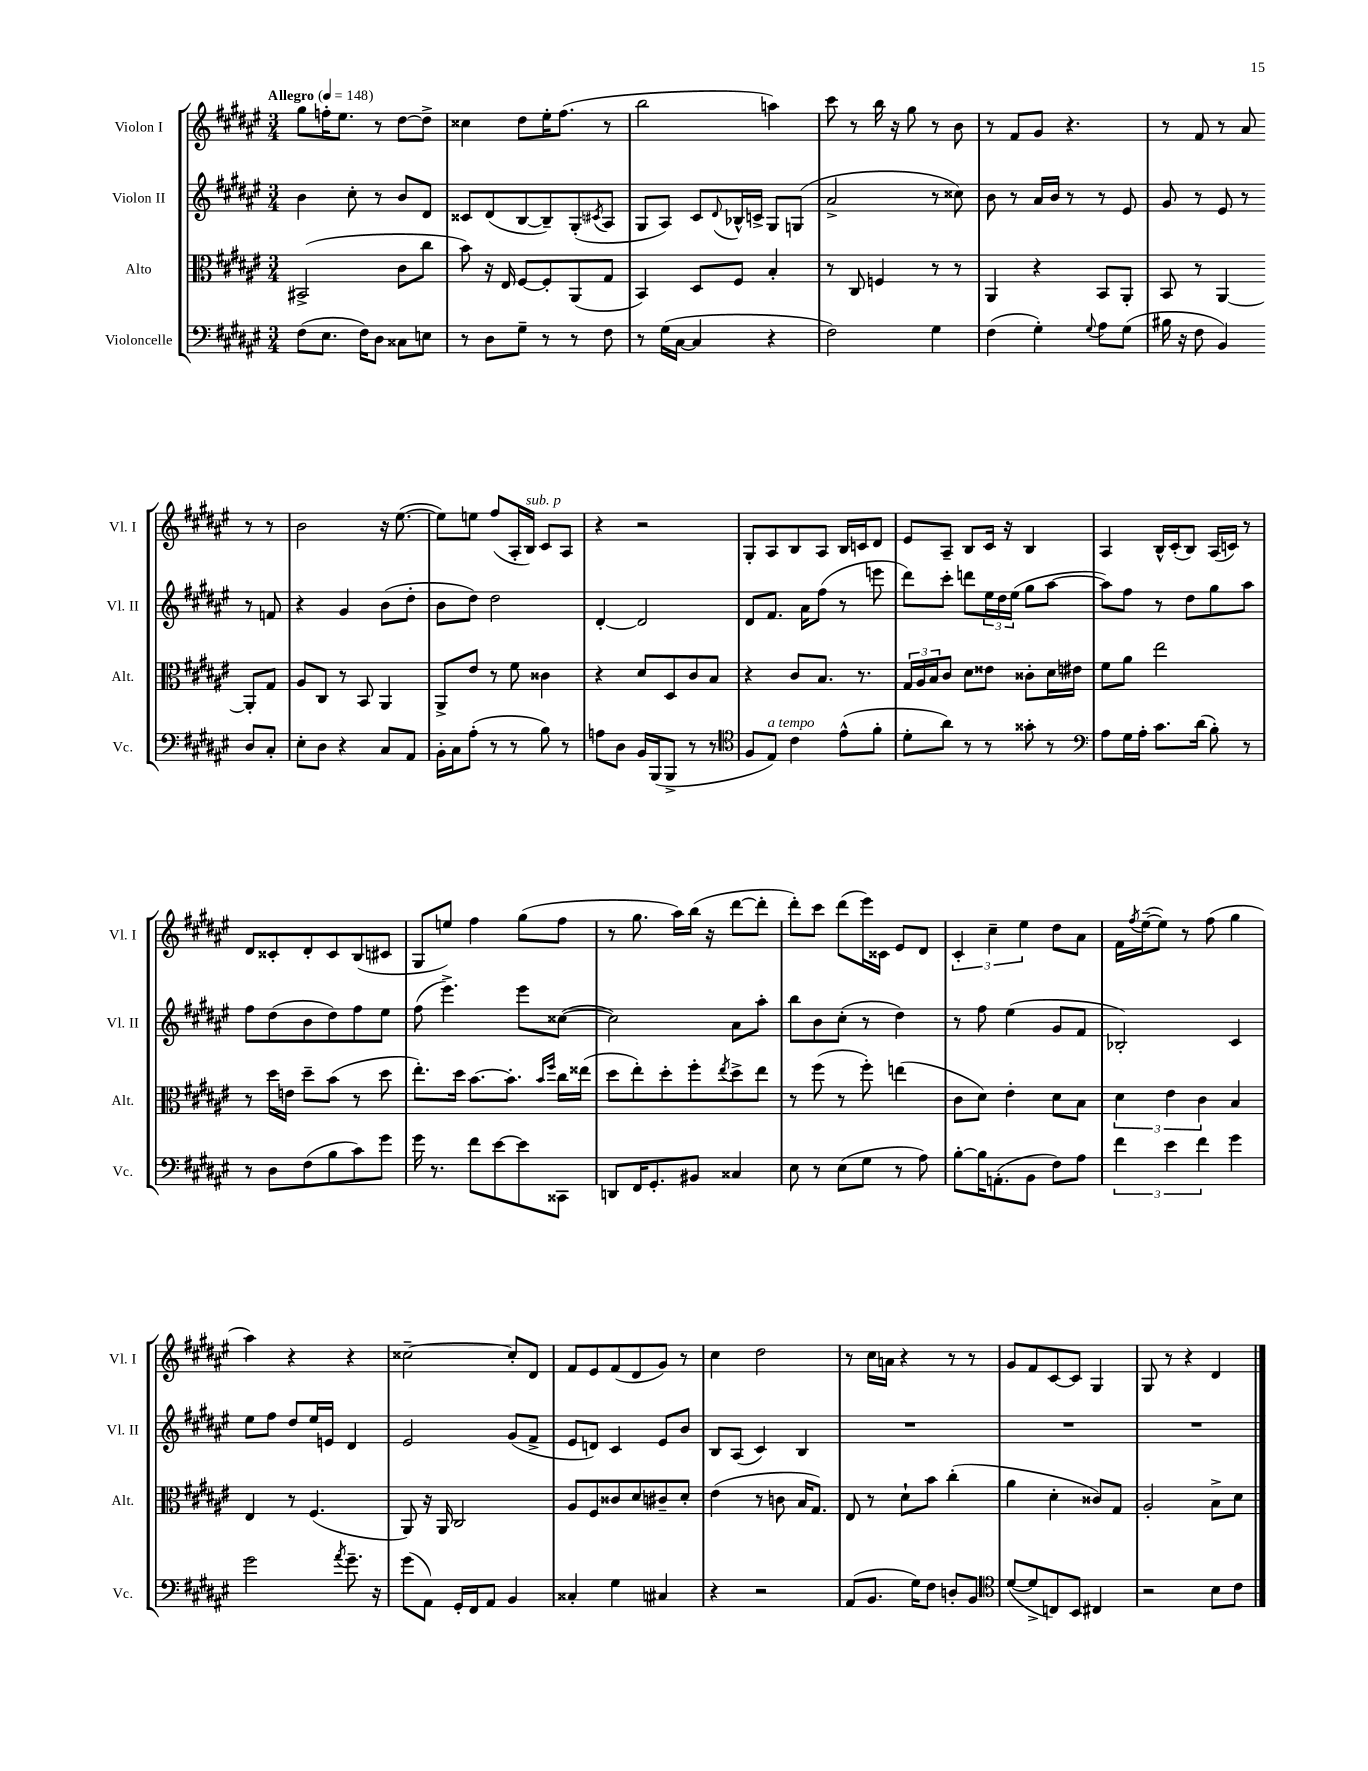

**kern	**kern	**kern	**kern
*staff4	*staff3	*staff2	*staff1
*clefF4	*clefC3	*clefG2	*clefG2
*k[f#c#g#d#a#e#]	*k[f#c#g#d#a#e#]	*k[f#c#g#d#a#e#]	*k[f#c#g#d#a#e#]
*M3/4	*M3/4	*M3/4	*M3/4
*MM148	*MM148	*MM148	*MM148
(8F#\L	(2BB#^/	4b\	8gg#\L
8.E#\J	.	.	16ff'\K
.	.	.	8.ee#\J
.	.	8cc#'\	.
16F#\LK)	.	.	.
8D#\J	.	8r	8r
8C##\L	8c#\L	8b/L	[8dd#\L
8E\J	8cc#\J	8d#/J	8dd#^\]J
=	=	=	=
8r	8b\)	8c##/L	4cc##\
8D#\L	16r	(8d#/	.
.	16E#/	.	.
8G#~\J	[8F#/L	[8B/	8dd#\L
8r	8F#'/]	8B~/])	16ee#'\K
.	.	.	(8.ff#\J
8r	(8AA#/	(8G#'/	.
.	.	8qc#/	.
8F#\	8G#/J	8A#/J	8r
=	=	=	=
8r	4BB/)	8G#/L	2bb\
(16G#\LL	.	8A#/J)	.
[16C#\JJ	.	.	.
4C#/]	8D#/L	8c#/L	.
.	.	8qqd#/	.
.	8F#/J	16B-^^/L	.
.	.	16c^/JJ	.
4r	4B'/	8G#/L	4aa\)
.	.	(8G/J	.
=	=	=	=
2F#\)	8r	2a#^/	8ccc#\
.	8C#/	.	8r
.	4F/	.	16bb\
.	.	.	16r
.	.	.	8gg#\
4G#\	8r	8r	8r
.	8r	8cc##\)	8b\
=	=	=	=
(4F#\	4AA#/	8b\	8r
.	.	8r	8f#/L
4G#'\)	4r	16a#/LL	8g#/J
.	.	16b/JJ	.
.	.	8r	4.r
8qqG#/	.	.	.
8A#\L	8BB/L	8r	.
(8G#\J	8AA#'/J	8e#/	.
=	=	=	=
16B#\	8BB/	8g#/	8r
16r	.	.	.
8F#\	8r	8r	8f#/
4BB/)	[4AA#/	8e#/	8r
.	.	8r	8a#/
8D#/L	8AA#'/]L	8r	8r
8C#'/J	8G#/J	8f/	8r
=	=	=	=
8E#'\L	8A#/L	4r	2b\
8D#\J	8C#/J	.	.
4r	8r	4g#/	.
.	8BB/	.	.
8C#/L	4AA#/	(8b\L	16r
.	.	.	([8.ee#\
8AA#/J	.	8dd#'\J	.
=	=	=	=
16BB'\LL	8AA#^/L	8b\L	8ee#\]L)
16C#\J	.	.	.
(8A#'\J	8e#/J	8dd#\J)	8ee\J
8r	8r	2dd#\	(8ff#/L
8r	8f#\	.	16A#'/L
.	.	.	16B/JJ)
8B\)	4c##\	.	8c#/L
8r	.	.	8A#/J
=	=	=	=
8A\L	4r	[4d#'/	4r
8D#\J	.	.	.
16BB/LL	8d#/L	2d#/]	2r
(16BBB/J	.	.	.
8BBB^/J	8D#/	.	.
8r	8c#/	.	.
8r	8B/J	.	.
=	=	=	=
*clefC4	*	*	*
8F#/L	4r	8d#/L	8G#'/L
8E#/J)	.	8.f#/J	8A#/
4c#\	8c#/L	.	8B/
.	.	16a#\LK	.
.	8.B/J	(8ff#\J	8A#/J
(8e#^^\L	.	8r	16B/LL
.	8.r	.	16c/J
8f#'\J	.	8eee\	8d#/J
=	=	=	=
8d#'\L	24G#/LL	8ddd#\L)	8e#/L
.	24A#/	.	.
.	24B/J	.	.
8a#\J)	8c#/J	8ccc#'\J	8A#~/J
8r	8d#\L	8ddd\L	8B/L
8r	8e##\J	24ee#\L	16c#/Jk
.	.	24dd#\	.
.	.	.	16r
.	.	(24ee#\JJ	.
8g##'\	8c##'\L	8gg#\L	4B/
8r	16d#\L	[8aa#\J	.
.	16e#\JJ	.	.
=	=	=	=
*clefF4	*	*	*
8A#\L	8f#\L	8aa#\]L)	4A#/
16G#\L	8a#\J	8ff#\J	.
16A#'\JJ	.	.	.
8.c#\L	2ee#\	8r	16B^^/LL
.	.	.	(16c#'/J
.	.	8dd#\L	8B/J)
(16d#\Jk	.	.	.
8B'\)	.	8gg#\	(16A#/LL
.	.	.	16c/JJ)
8r	.	8aa#\J	8r
=	=	=	=
8r	8r	8ff#\L	8d#/L
8D#\L	16dd#\LL	(8dd#\	8c##'/
.	16e\JJ	.	.
(8F#\	8dd#~\L	8b\	8d#'/
8B\	(8b\J	8dd#\)	8c##/
8c#\)	8r	8ff#\	(8B/
8g#\J	8dd#\	8ee#\J	8c#/J
=	=	=	=
16g#\	8.ee#'\L)	(8ff#\	8G#/L
8.r	.	.	.
.	.	4.eee#^\)	8ee/J)
.	16dd#\Jk	.	.
8f#\L	[8.b\L	.	4ff#\
[8e#\	.	.	.
.	8.b'\]J	.	.
8e#\]	.	8eee#\L	(8gg#\L
.	16qqb/LL	.	.
.	16qqff#/JJ	.	.
8CC##\J	16cc#\LL	([8cc##\J	8ff#\J
.	(16ee##\JJ	.	.
=	=	=	=
8DD/L	8dd#\L	2cc##\])	8r
16FF#/K	8ee#'\)	.	8.gg#\
8.GG#'/	.	.	.
.	8dd#'\	.	.
.	.	.	16aa#\LL)
8BB#/J	8ff#'\	.	(16bb\JJ
.	.	.	16r
.	8qee#/	.	.
4C##/	8dd#^\	8a#\L	[8ddd#\L
.	8ee#\J	8aa#'\J	8ddd#'\]J
=	=	=	=
8E#\	8r	8bb\L	8ddd#'\L)
8r	(8ff#\	8b\	8ccc#\J
(8E#\L	8r	(8cc#'\J	(8ddd#\L
8G#\J	8ff#'\)	8r	16eee#\L)
.	.	.	16c##\JJ
8r	(4ee\	4dd#\)	8e#/L
8A#\)	.	.	8d#/J
=	=	=	=
[8B'\L	8c#\L	8r	6c#'/
16B\]K	8d#\J)	8ff#\	.
.	.	.	6cc#~\
(8.AA'\	.	.	.
.	4e#'\	(4ee#\	.
.	.	.	6ee#\
8BB\J	.	.	.
8F#\L)	8d#\L	8g#/L	8dd#\L
8A#\J	8B\J	8f#/J	8a#\J
=	=	=	=
6f#\	6d#\	2B-'/)	16f#\LL
.	.	.	8qff#/
.	.	.	([16ee#~\J
.	.	.	8ee#\]J)
6e#\	6e#\	.	.
.	.	.	8r
6f#\	6c#\	.	.
.	.	.	(8ff#\
4g#\	4B/	4c#/	4gg#\
=	=	=	=
2g#\	4E#/	8ee#\L	4aa#\)
.	.	8ff#\J	.
.	8r	8dd#/L	4r
.	(4.F#/	16ee#/L	.
.	.	16e/JJ	.
8qa#/	.	.	.
8.g#~\	.	4d#/	4r
16r	.	.	.
=	=	=	=
(8g#\L	8AA#/)	2e#/	[2cc##~\
8AA#\J)	16r	.	.
.	16AA#/	.	.
16GG#'/LL	2C#/	.	.
16FF#/J	.	.	.
8AA#/J	.	.	.
4BB/	.	(8g#/L	8cc##'/]L
.	.	8f#^/J	8d#/J
=	=	=	=
4C##'/	8A#/L	8e#/L	8f#/L
.	8F#/	8d/J)	8e#/
4G#\	8c##/	4c#/	(8f#/
.	8d#/	.	8d#/
4C#/	8c#~/	8e#/L	8g#/J)
.	8d#'/J	8b/J	8r
=	=	=	=
4r	(4e#\	8B/L	4cc#\
.	.	(8A#/J	.
2r	8r	4c#/)	2dd#\
.	8c\	.	.
.	16B/LK	4B/	.
.	8.G#/J)	.	.
=	=	=	=
(8AA#/L	8E#/	2.r	8r
8.BB/J	8r	.	16cc#\LL
.	.	.	16a\JJ
.	8d#`\L	.	4r
16G#\LK)	.	.	.
8F#\J	8b\J	.	.
8D'/L	(4cc#'\	.	8r
8BB/J	.	.	8r
=	=	=	=
*clefC4	*	*	*
([8d#/L	4a#\	2.r	8g#/L
8d#^/]	.	.	8f#/
8C/)	4d#'\	.	[8c#/
8BB/J	.	.	8c#/]J
4C#/	8c##/L)	.	4G#/
.	8G#/J	.	.
=	=	=	=
2r	2A#'/	2.r	8G#/
.	.	.	8r
.	.	.	4r
8B\L	8B^\L	.	4d#/
8c#\J	8d#\J	.	.
==	==	==	==
*-	*-	*-	*-
